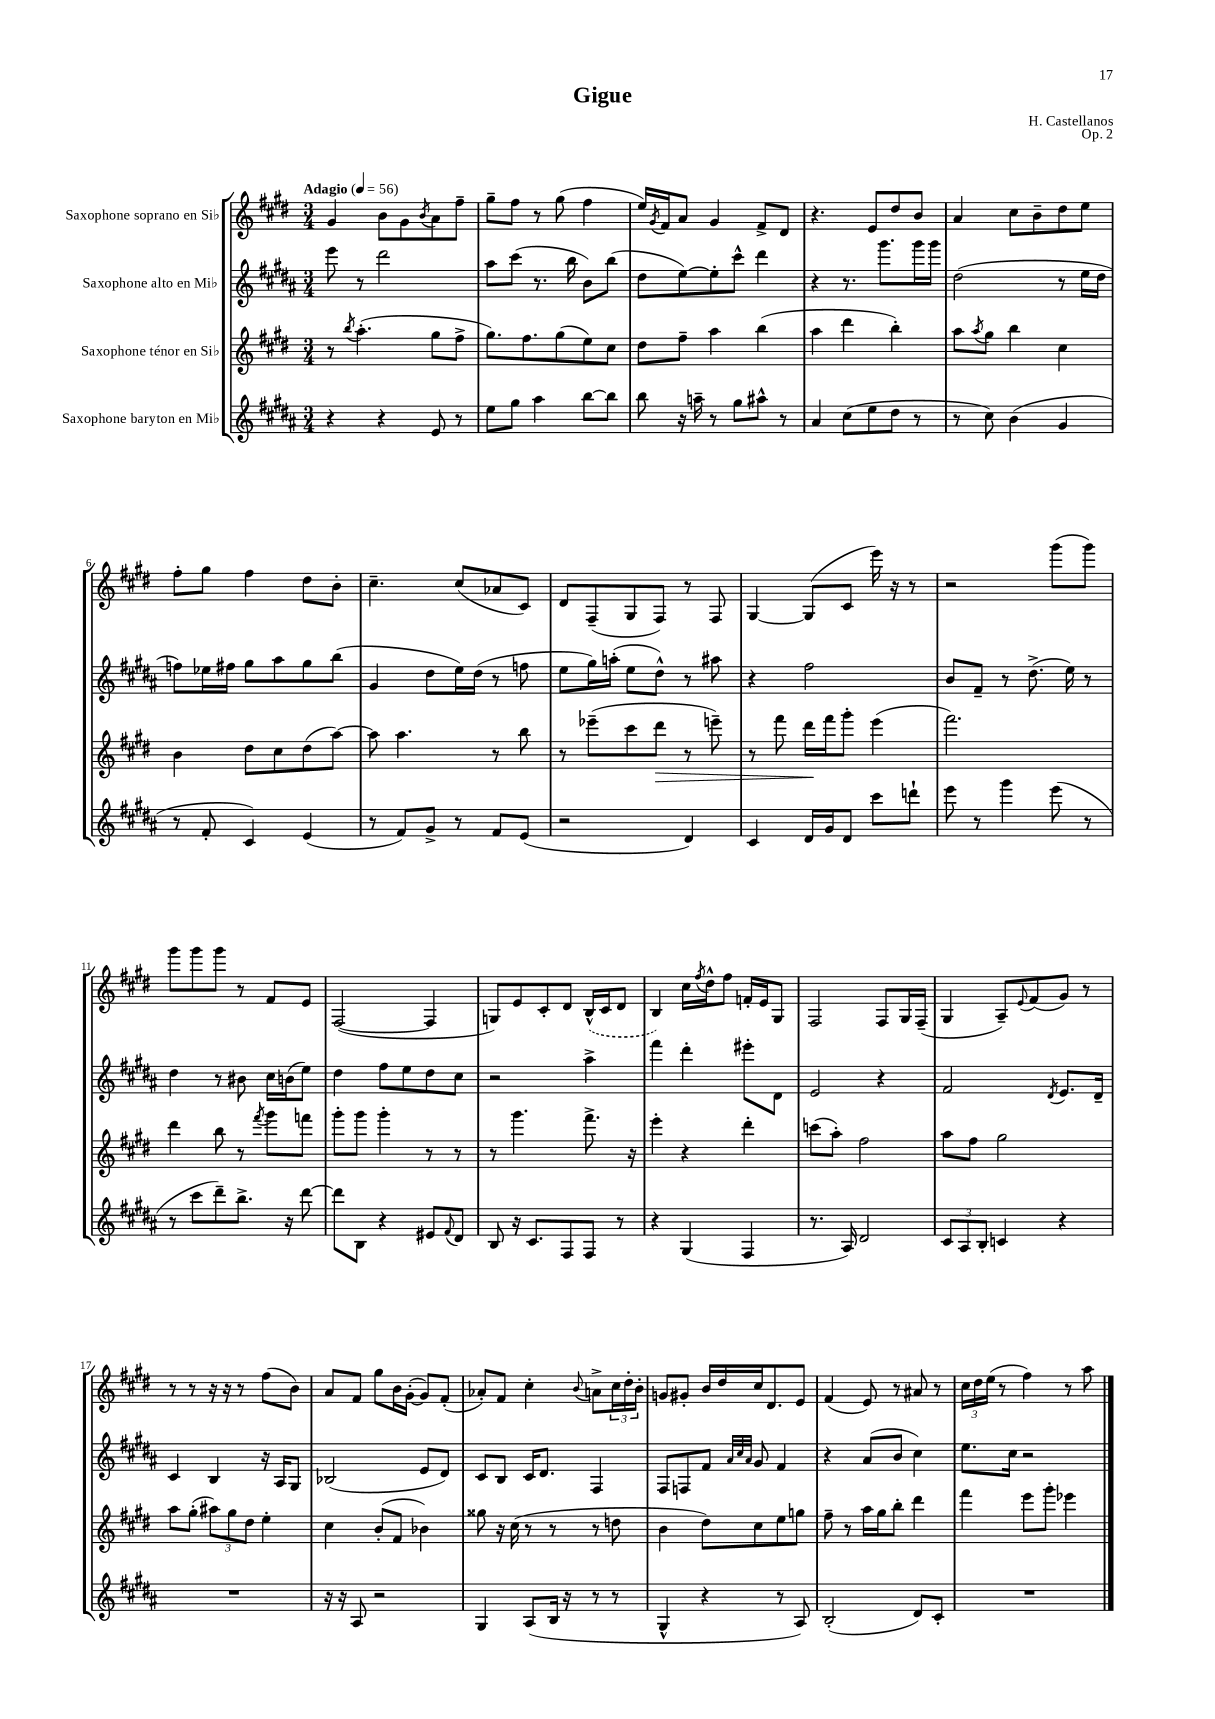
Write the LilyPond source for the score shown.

\header { title = "Gigue" composer = "H. Castellanos" opus = "Op. 2" }
<<
\new StaffGroup <<
\new Staff = "s0" \with { instrumentName = "Saxophone soprano en Sib" } {
    \clef treble \key e \major \numericTimeSignature \time 3/4 \tempo "Adagio" 4 = 56
    gis'4 b'8 gis'8 \acciaccatura { b'8 } a'8 fis''8-- |
    gis''8-- fis''8 r8 gis''8( fis''4 |
    e''16) \acciaccatura { gis'8 } fis'16 a'8 gis'4 fis'8-> dis'8 |
    r4. e'8 dis''8 b'8 |
    a'4 cis''8 b'8-- dis''8 e''8 |
    fis''8-. gis''8 fis''4 dis''8 b'8-. |
    cis''4.-- cis''8( aes'8 cis'8) |
    dis'8 fis8--( gis8 fis8) r8 fis8 |
    gis4~ gis8( cis'8 e'''16) r16 r8 |
    r2 gis'''8( gis'''8) |
    gis'''8 gis'''8 gis'''8 r8 fis'8 e'8 |
    fis2~( fis4 |
    g8) e'8 cis'8-. dis'8 \once \slurDashed b16-^( cis'16 dis'8 |
    b4) cis''16 \acciaccatura { fis''8 } dis''16-^ fis''8 f'16-. e'16 gis8 |
    fis2 fis8 gis16 fis16--( |
    gis4 a8--) \appoggiatura { e'8 } fis'8( gis'8) r8 |
    r8 r8 r16 r16 r8 fis''8( b'8) |
    a'8 fis'8 gis''8 b'16 gis'16~-.( gis'8) fis'8-.( |
    aes'8-.) fis'8 cis''4-. \appoggiatura { b'8 } a'8-> \tuplet 3/2 { cis''16 dis''16-. b'16-. } |
    g'8 gis'8-. b'16 dis''16 cis''16 dis'8. e'8 |
    fis'4( e'8) r8 ais'8 r8 |
    \tuplet 3/2 { cis''16 dis''16 e''16( } r8 fis''4) r8 a''8 \bar "|." |
}
\new Staff = "s1" \with { instrumentName = "Saxophone alto en Mib" } {
    \clef treble \key b \major \numericTimeSignature \time 3/4
    e'''8 r8 dis'''2 |
    ais''8 cis'''8( r8. b''16 b'8) b''8( |
    dis''8 e''8~) e''8-. cis'''8-^ dis'''4 |
    r4 r8. gis'''8. gis'''16 gis'''16 |
    dis''2( r8 e''16 dis''16 |
    f''8) ees''16 fis''16 gis''8 ais''8 gis''8 b''8( |
    gis'4 dis''8 e''16) dis''16( r8 f''8 |
    e''8 gis''16) a''16-.( e''8 dis''8-^) r8 ais''8 |
    r4 fis''2 |
    b'8 fis'8-- r8 dis''8.->( e''16) r8 |
    dis''4 r8 bis'8 cis''16 b'16( e''8) |
    dis''4 fis''8 e''8 dis''8 cis''8 |
    r2 ais''4-> |
    fis'''4 dis'''4-. eis'''8-. dis'8 |
    e'2 r4 |
    fis'2 \acciaccatura { dis'8 } e'8. dis'16-- |
    cis'4 b4 r16 ais16 gis8 |
    bes2( e'8 dis'8) |
    cis'8 b8 cis'16 dis'8. fis4 |
    fis8 f8 fis'8 \grace { ais'32 cis''32 ais'32 } gis'8 fis'4 |
    r4 ais'8( b'8 cis''4) |
    e''8. cis''16 r2 \bar "|." |
}
\new Staff = "s2" \with { instrumentName = "Saxophone ténor en Sib" } {
    \clef treble \key e \major \numericTimeSignature \time 3/4
    r8 \acciaccatura { b''8 } a''4.-.( gis''8 fis''8-> |
    gis''8.) fis''8. gis''8( e''8) cis''8 |
    dis''8 fis''8-- a''4 b''4( |
    a''4 dis'''4 b''4-.) |
    a''8 \acciaccatura { a''8 } gis''8 b''4 cis''4 |
    b'4 dis''8 cis''8 dis''8( a''8~) |
    a''8 a''4. r8 b''8 |
    r8 ees'''8--( cis'''8 dis'''8\> r8 e'''8--) |
    r8 fis'''8 dis'''16\! fis'''16 gis'''8-. e'''4( |
    fis'''2.) |
    dis'''4 b''8 r8 \acciaccatura { fis'''8 } gis'''8 f'''8 |
    gis'''8-. gis'''8 gis'''4-. r8 r8 |
    r8 gis'''4. fis'''8.-> r16 |
    e'''4-. r4 dis'''4-. |
    c'''8( a''8-.) fis''2 |
    a''8 fis''8 gis''2 |
    a''8 gis''8-.( \tuplet 3/2 { ais''8) gis''8 dis''8 } e''4-. |
    cis''4 b'8-.( fis'8 bes'4) |
    gisis''8 r16 cis''16( r8 r8 r8 d''8 |
    b'4 dis''8) cis''8 e''8 g''8 |
    fis''8-- r8 a''16 gis''16 b''8-. dis'''4 |
    fis'''4 e'''8 gis'''8-. ees'''4 \bar "|." |
}
\new Staff = "s3" \with { instrumentName = "Saxophone baryton en Mib" } {
    \clef treble \key b \major \numericTimeSignature \time 3/4
    r4 r4 e'8 r8 |
    e''8 gis''8 ais''4 b''8~ b''8 |
    b''8 r16 a''16-- r8 gis''8 ais''8-^ r8 |
    ais'4 cis''8( e''8 dis''8 r8 |
    r8 cis''8) b'4( gis'4 |
    r8 fis'8-. cis'4) e'4( |
    r8 fis'8) gis'8-> r8 fis'8 e'8( |
    r2 dis'4) |
    cis'4 dis'16 gis'16 dis'8 cis'''8 d'''8-! |
    e'''8 r8 gis'''4 e'''8( r8 |
    r8 cis'''8 dis'''8--) b''8.-> r16 dis'''8~ |
    dis'''8 b8 r4 eis'8 \appoggiatura { fis'8 } dis'8 |
    b8 r16 cis'8. fis8 fis8 r8 |
    r4 gis4( fis4 |
    r8. ais16) dis'2 |
    \tuplet 3/2 { cis'8 ais8 b8-. } c'4 r4 |
    R2. |
    r16 r16 ais8 r2 |
    gis4 ais8( b16 r16 r8 r8 |
    gis4-^ r4 r8 ais8) |
    b2-.( dis'8) cis'8-. |
    R2. \bar "|." |
}
>>
>>
